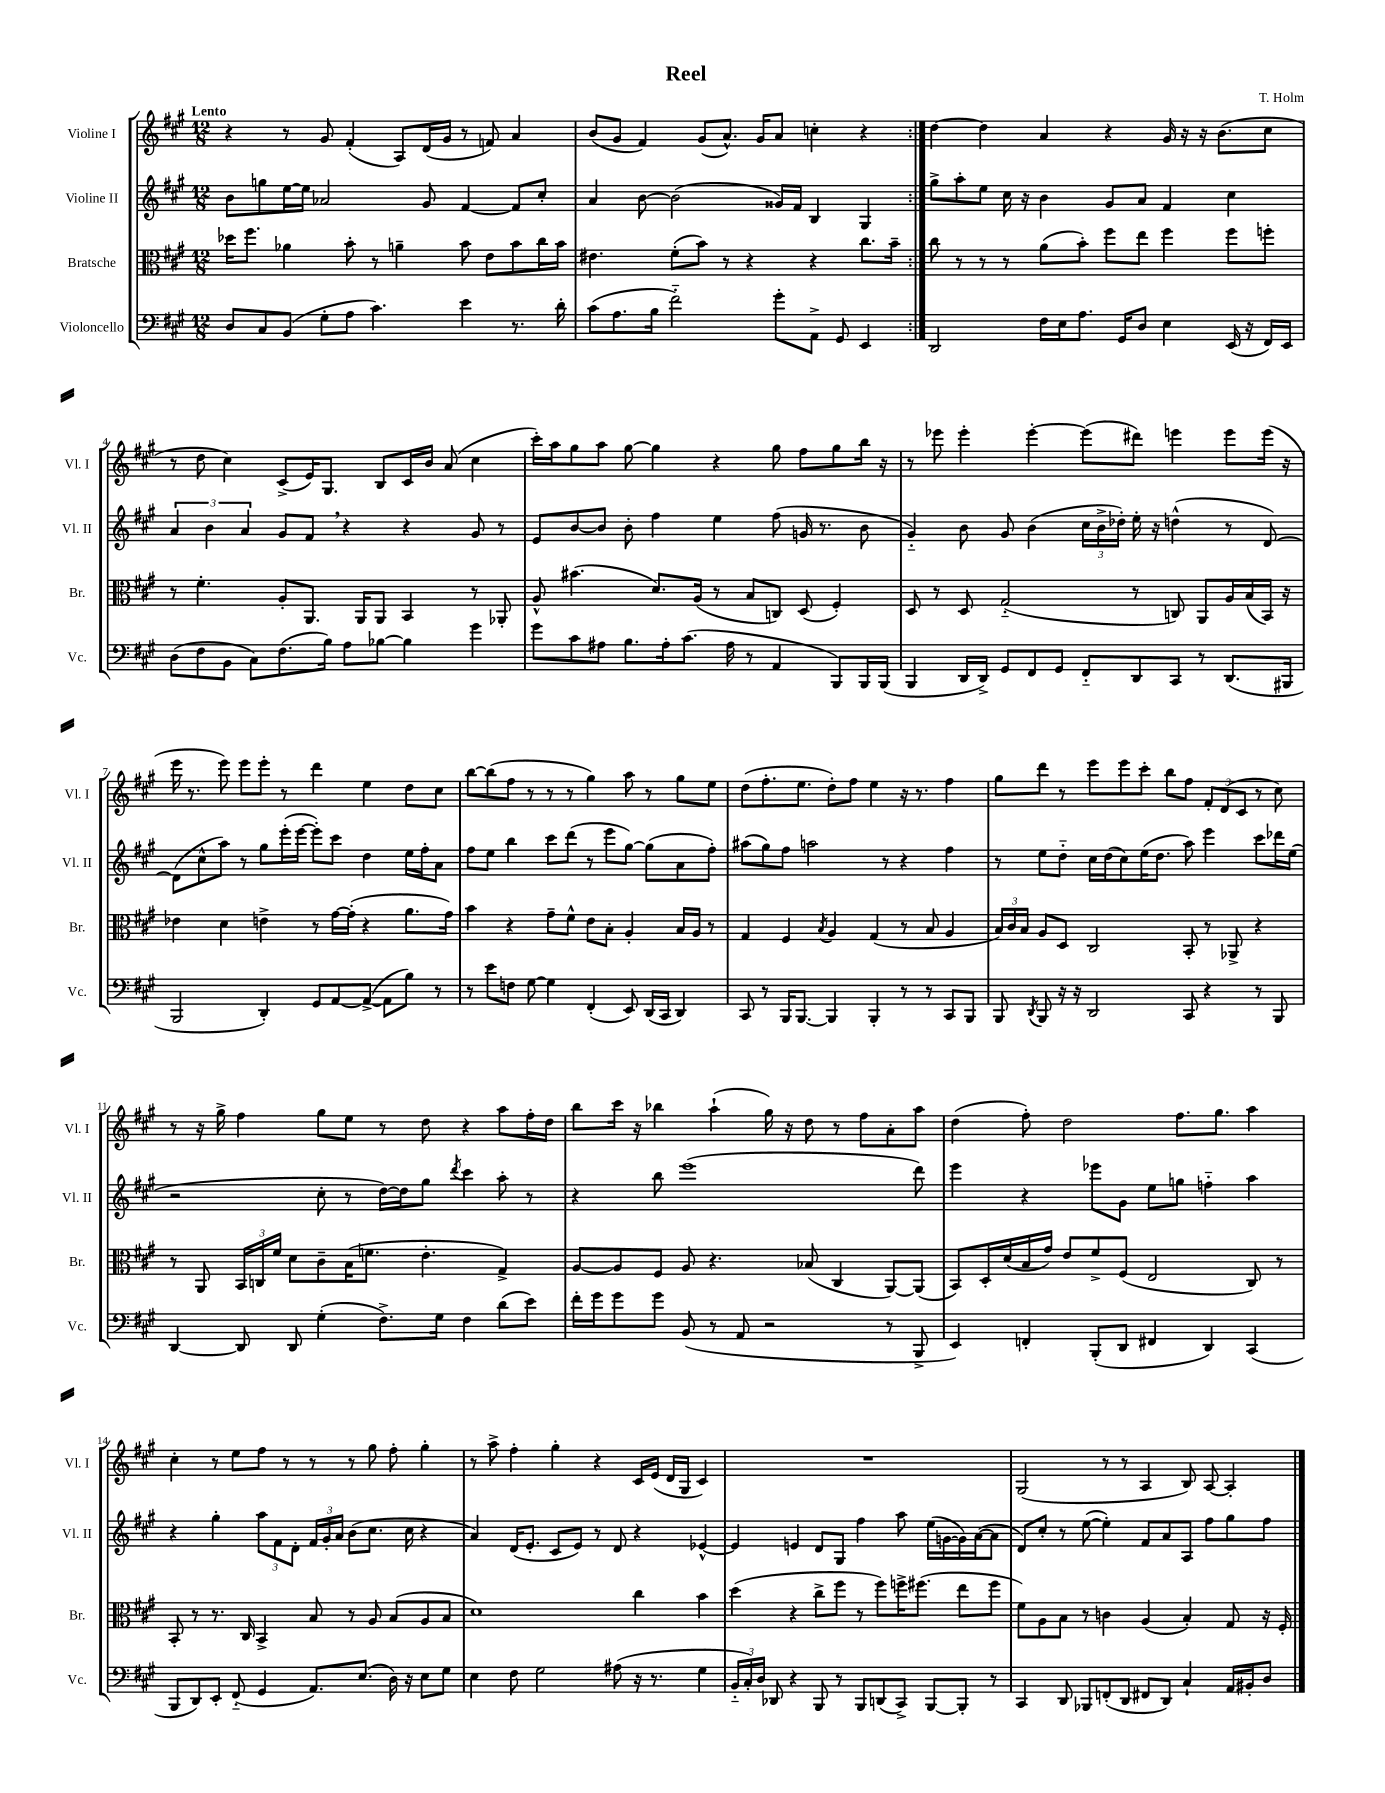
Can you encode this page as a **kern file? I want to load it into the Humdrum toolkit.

**kern	**kern	**kern	**kern
*part4	*part3	*part2	*part1
*staff4	*staff3	*staff2	*staff1
*I"Violoncello	*I"Bratsche	*I"Violine II	*I"Violine I
*I'Vc.	*I'Br.	*I'Vl. II	*I'Vl. I
*clefF4	*clefC3	*clefG2	*clefG2
*k[f#c#g#]	*k[f#c#g#]	*k[f#c#g#]	*k[f#c#g#]
*M12/8	*M12/8	*M12/8	*M12/8
=1	=1	=1	=1
!	!	!	!LO:TX:a:B:t=Lento
8D/L	16dd-X\KL	8b\L	4r
.	8.ff#\J	.	.
8C#/	.	8ggn\	.
(8BB/J	4a-X\	[16ee\L	8r
.	.	16ee\JJ]	.
8G#'\L	.	2a-X/	8g#/
8A\J	8b'\	.	(4f#'/
4.c#\)	8r	.	.
.	4an~\	.	8A/L)
.	.	8g#/	(16d/L
.	.	.	16g#/JJ
4e\	8b\	[4f#/	8r
.	8e\L	.	8fn/)
8.r	8b\	8f#/L]	4a/
.	16cc#\L	8cc#'/J	.
16d'\	16b\JJ	.	.
=2	=2	=2	=2
(8c#\L	4.e#X\	4a/	(8b/L
8.A\	.	.	8g#/J
.	.	[8b\	4f#/)
16B\Jk	.	.	.
2f#\)	(8f#'\L	(2b\]	.
.	8b\J)	.	(8g#/L
.	8r	.	8.a^^/J)
.	4r	.	.
.	.	.	16g#/KL
8g#'\L	.	16g##X/LL)	8a/J
.	.	16f#/JJ	.
8AA^\J	4r	4B/	4ccn'\
8GG#/	.	.	.
4EE/	8.cc#\L	4G#/	4r
.	16b~\Jk	.	.
=3:|!	=3:|!	=3:|!	=3:|!
2DD/	8cc#\	8gg#^\L	[4dd\
.	8r	8aa'\	.
.	8r	8ee\J	4dd\]
.	8r	16cc#\	.
.	.	16r	.
16F#\LL	(8a\L	4b\	4a/
16E\J	.	.	.
8.A\J	8b'\J)	.	.
.	8ff#\L	8g#/L	4r
16GG#/KL	.	.	.
8D/J	8ee\J	8a/J	.
4E\	4ff#\	4f#/	16g#/
.	.	.	16r
.	.	.	16r
.	.	.	(8.b\L
(16EE/	8ff#\L	4cc#\	.
16r	.	.	.
16FF#/LL)	8ffn'\J	.	8cc#\J
16EE/JJ	.	.	.
!!LO:LB:g=z
=4	=4	=4	=4
(8D\L	8r	6a/	8r
8F#\	4.f#'\	.	8dd\
.	.	6b\	.
8BB\J	.	.	4cc#\)
.	.	6a/	.
8C#\L)	.	.	.
(8.F#\	8A'/L	8g#/L	(8c#^/L
.	8.AA/J	8f#,/J	16e/K)
16B\Jk)	.	.	8.G#/J
8A\L	.	4r	.
.	16AA/KL	.	.
[8B-X\J	8AA/J	.	8B/L
4B-\]	4BB/	4r	16c#/L
.	.	.	16b/JJ
.	.	.	(8a/
4g#\	8r	8g#/	4cc#\
.	8AA-X'/	8r	.
=5	=5	=5	=5
8g#\L	8A^^/	8e/L	16ccc#'\LL)
.	.	.	16aa\J
8c#\	(4.b#X\	[8b/	8gg#\
8A#X\J	.	8b/J]	8aa\J
8.B\L	.	8b'\	[8gg#\
.	8.d/L)	4ff#\	4gg#\]
16A#'\k	.	.	.
(8.c#\J	.	.	.
.	(16A/Jk	.	.
.	8r	4ee\	4r
16A#\	.	.	.
8r	8B/L	.	.
4AA/	8Cn/J)	(8ff#\	8gg#\
.	(8D/	16gn/	8ff#\L
.	.	8.r	.
8BBB/L)	4F#'/)	.	8gg#\
16BBB/L	.	8b\	16bb\Jk
(16BBB/JJ	.	.	16r
=6	=6	=6	=6
4BBB/	8D/	4g#/)	8r
.	8r	.	8eee-X\
16DD/LL	8D/	8b\	4eee-'\
16DD^/JJ)	.	.	.
8GG#/L	(2G#/	8g#/	.
8FF#/	.	(4b\	[4eee-'\
8GG#/J	.	.	.
8FF#/L	.	24cc#\LL	(8eee-\L]
.	.	24b^\	.
.	.	24dd-X'\JJ)	.
8DD/	8r	16ee'\	8ddd#X\J)
.	.	16r	.
8CC#/J	8Cn/)	(4ddn^^\	4eeen\
8r	8AA/L	.	.
(8.DD/L	16A/L	8r	8eee\L
.	(16B/	.	.
.	16BB/JJ)	[8d/)	(16eee\Jk
16BBB#X/Jk	16r	.	16r
!!LO:LB:g=z
=7	=7	=7	=7
2BBB/	4e-X\	(8d\L]	16eee\
.	.	.	8.r
.	.	8cc#^^\	.
.	4d\	8aa\J)	8eee\)
.	.	8r	8eee\L
4DD'/)	4en^\	8gg#\L	8eee'\J
.	.	(16eee'\L	8r
.	.	[16eee\JJ	.
8GG#/L	8r	8eee'\L])	4ddd\
[8AA/	[16g#\LL	8ccc#\J	.
.	(16g#'\JJ]	.	.
(8AA^/J_	4r	4dd\	4ee\
8AA\L]	.	.	.
8B\J)	8.a\L	16ee\LL	8dd\L
.	.	16ff#'\J	.
8r	.	8a\J	8cc#\J
.	16g#\Jk)	.	.
=8	=8	=8	=8
8r	4b\	8ff#\L	[8bb\L
8e\L	.	8ee\J	(8bb\]
8Fn\J	4r	4bb\	8ff#\J
[8G#\	.	.	8r
4G#\]	8g#~\L	8ccc#\L	8r
.	8f#^^\J	(8ddd\J	8r
(4FF#'/	8e\L	8r	4gg#\)
.	8B'\J	8eee\L	.
8EE/)	4A'/	[8gg#\J)	8aa\
(16DD/LL	.	(8gg#\L]	8r
16CC#/JJ	.	.	.
4DD/)	16B/LL	8a\	8gg#\L
.	16A/JJ	.	.
.	8r	8ff#'\J)	8ee\J
=9	=9	=9	=9
8CC#/	4G#/	(8aa#X\L	(8dd\L
8r	.	8gg#\)	8.ff#'\
16BBB/KL	4F#/	8ff#\J	.
[8.BBB/J	.	.	8.ee\J
.	.	2aan\	.
.	8qB/	.	.
4BBB/]	4A/	.	8dd'\L)
.	.	.	8ff#\J
4BBB'/	(4G#/	.	4ee\
.	.	8r	.
8r	8r	4r	16r
.	.	.	8.r
8r	8B/	.	.
8CC#/L	4A/	4ff#\	4ff#\
8BBB/J	.	.	.
=10	=10	=10	=10
8BBB/	24B/LL)	8r	8gg#\L
.	24c#/	.	.
.	24B/JJ	.	.
8qDD/	.	.	.
8BBB/	8A/L	8ee\L	8ddd\J
16r	8D/J	8dd\J	8r
16r	.	.	.
2DD/	2C#/	16cc#\LL	8eee\L
.	.	(16dd\J	.
.	.	8cc#\)	8eee\
.	.	(16ee\K	8ccc#'\J
.	.	8.dd\J	.
.	.	.	8bb\L
8CC#/	8BB'/	8aa\)	8ff#\J
4r	8r	4eee\	12f#'/L
.	.	.	(12d/
.	8AA-X^/	.	.
.	.	.	12c#/J
8r	4r	8ccc#\L	8r
8BBB/	.	16ddd-X\L	8cc#\)
.	.	(16ee\JJ	.
!!LO:LB:g=z
=11	=11	=11	=11
[4DD/	8r	2r	8r
.	8AA/	.	16r
.	.	.	16gg#^\
8DD/]	24BB/LL	.	4ff#\
.	24Cn/	.	.
.	24f#/JJ	.	.
8DD/	8d\L	.	.
(4G#'\	8c#~\	8cc#'\	8gg#\L
.	(16B\K	8r	8ee\J
.	8.fn\J	.	.
8.F#^\L)	.	[16dd\LL)	8r
.	.	16dd\J]	.
.	4.e'\	8gg#\J	8dd\
16G#\Jk	.	.	.
.	.	8qddd/	.
4F#\	.	4ccc#\	4r
(8d\L	4G#^/)	8aa'\	8aa\L
8e\J)	.	8r	16ff#'\L
.	.	.	16dd\JJ
=12	=12	=12	=12
16f#'\LL	[8A/L	4r	8bb\L
16g#\J	.	.	.
8g#\	8A/]	.	16ccc#\Jk
.	.	.	16r
8g#\J	8F#/J	8bb\	4bb-X\
(8BB/	8A/	(1eee	.
8r	4.r	.	(4aa`\
8AA/	.	.	.
2r	.	.	16gg#\)
.	.	.	16r
.	(8B-X/	.	8dd\
.	4C#/	.	8r
.	.	.	8ff#\L
8r	[8AA/L)	.	8a'\
8BBB^/	(8AA/J]	8ddd\)	8aa\J
=13	=13	=13	=13
4EE/)	8BB/L)	4eee\	(4dd\
.	16D'/L	.	.
.	(16d/	.	.
4FFn'/	16B/	4r	8ff#'\)
.	16g#/JJ)	.	.
.	8e/L	.	2dd\
(8BBB'/L	8f#^/	8eee-X\L	.
8DD/J	(8F#/J	8g#\J	.
4FF#X/	2E/	8ee\L	.
.	.	8ggn\J	8.ff#\L
4DD/)	.	4ffn\	.
.	.	.	8.gg#\J
(4CC#/	8C#/)	4aa\	4aa\
.	8r	.	.
!!LO:LB:g=z
=14	=14	=14	=14
8BBB/L	8BB'/	4r	4cc#'\
8DD/)	8r	.	.
8EE'/J	8.r	4gg#'\	8r
(8FF#/	.	.	8ee\L
.	16C#/	.	.
4GG#/	4BB^/	12aa\L	8ff#\J
.	.	12f#\	.
.	.	.	8r
.	.	12d'\J	.
8.AA/L)	8B/	24f#/LL	8r
.	.	24g#'/	.
.	.	24a/JJ	.
.	8r	(8b\L	8r
(8.E/J	.	.	.
.	8A/	8.cc#\J	8gg#\
16D\)	(8B/L	.	8ff#'\
16r	.	16cc#\	.
8E\L	8A/	4r	4gg#'\
8G#\J	8B/J	.	.
=15	=15	=15	=15
4E\	1d)	4a/)	8r
.	.	.	8aa^\
8F#\	.	(16d/KL	4ff#'\
.	.	8.e'/J	.
2G#\	.	.	.
.	.	8c#/L	4gg#'\
.	.	8e/J)	.
.	.	8r	4r
(8A#X\	.	8d/	.
16r	4cc#\	4r	16c#/LL
8.r	.	.	(16e/JJ
.	.	.	16d/LL
.	.	.	16G#/JJ
4G#\	4b\	[4e-X^^/	4c#/)
=16	=16	=16	=16
24BB/LL	(4dd\	4e-/]	1.r
24C#'/)	.	.	.
24D/JJ	.	.	.
8DD-X/	.	.	.
4r	4r	4en/	.
8BBB/	8cc#^\L	8d/L	.
8r	8ff#\J	8G#/J	.
8BBB/L	8r	4ff#\	.
(8DDn/	8ff#\L)	.	.
8CC#^/J)	16ffn^\K	8aa\	.
.	(8.ff#X\J	.	.
[8BBB/L	.	(16ee\LL	.
.	.	[16gn\	.
8BBB'/J]	8ee\L	16g\])	.
.	.	([16a\J	.
8r	8ff#\J	8a\J]	.
=17	=17	=17	=17
4CC#/	8f#\L)	8d/L)	(2G#/
.	8A\	8cc#'/J	.
8DD/	8B\J	8r	.
8BBB-X/L	8r	([8ee\	.
(8FFn'/	4cn\	4ee'\])	8r
8DD/J	.	.	8r
8FF#X/L	(4A/	8f#/L	4A/
8DD/J)	.	8a/	.
4C#`/	4B'/)	8A/J	8B/)
.	.	8ff#\L	[8A/
16AA/LL	8G#/	8gg#\	4A'/]
16BB#X'/J	.	.	.
8D/J	16r	8ff#\J	.
.	16F#'/	.	.
==	==	==	==
*-	*-	*-	*-
